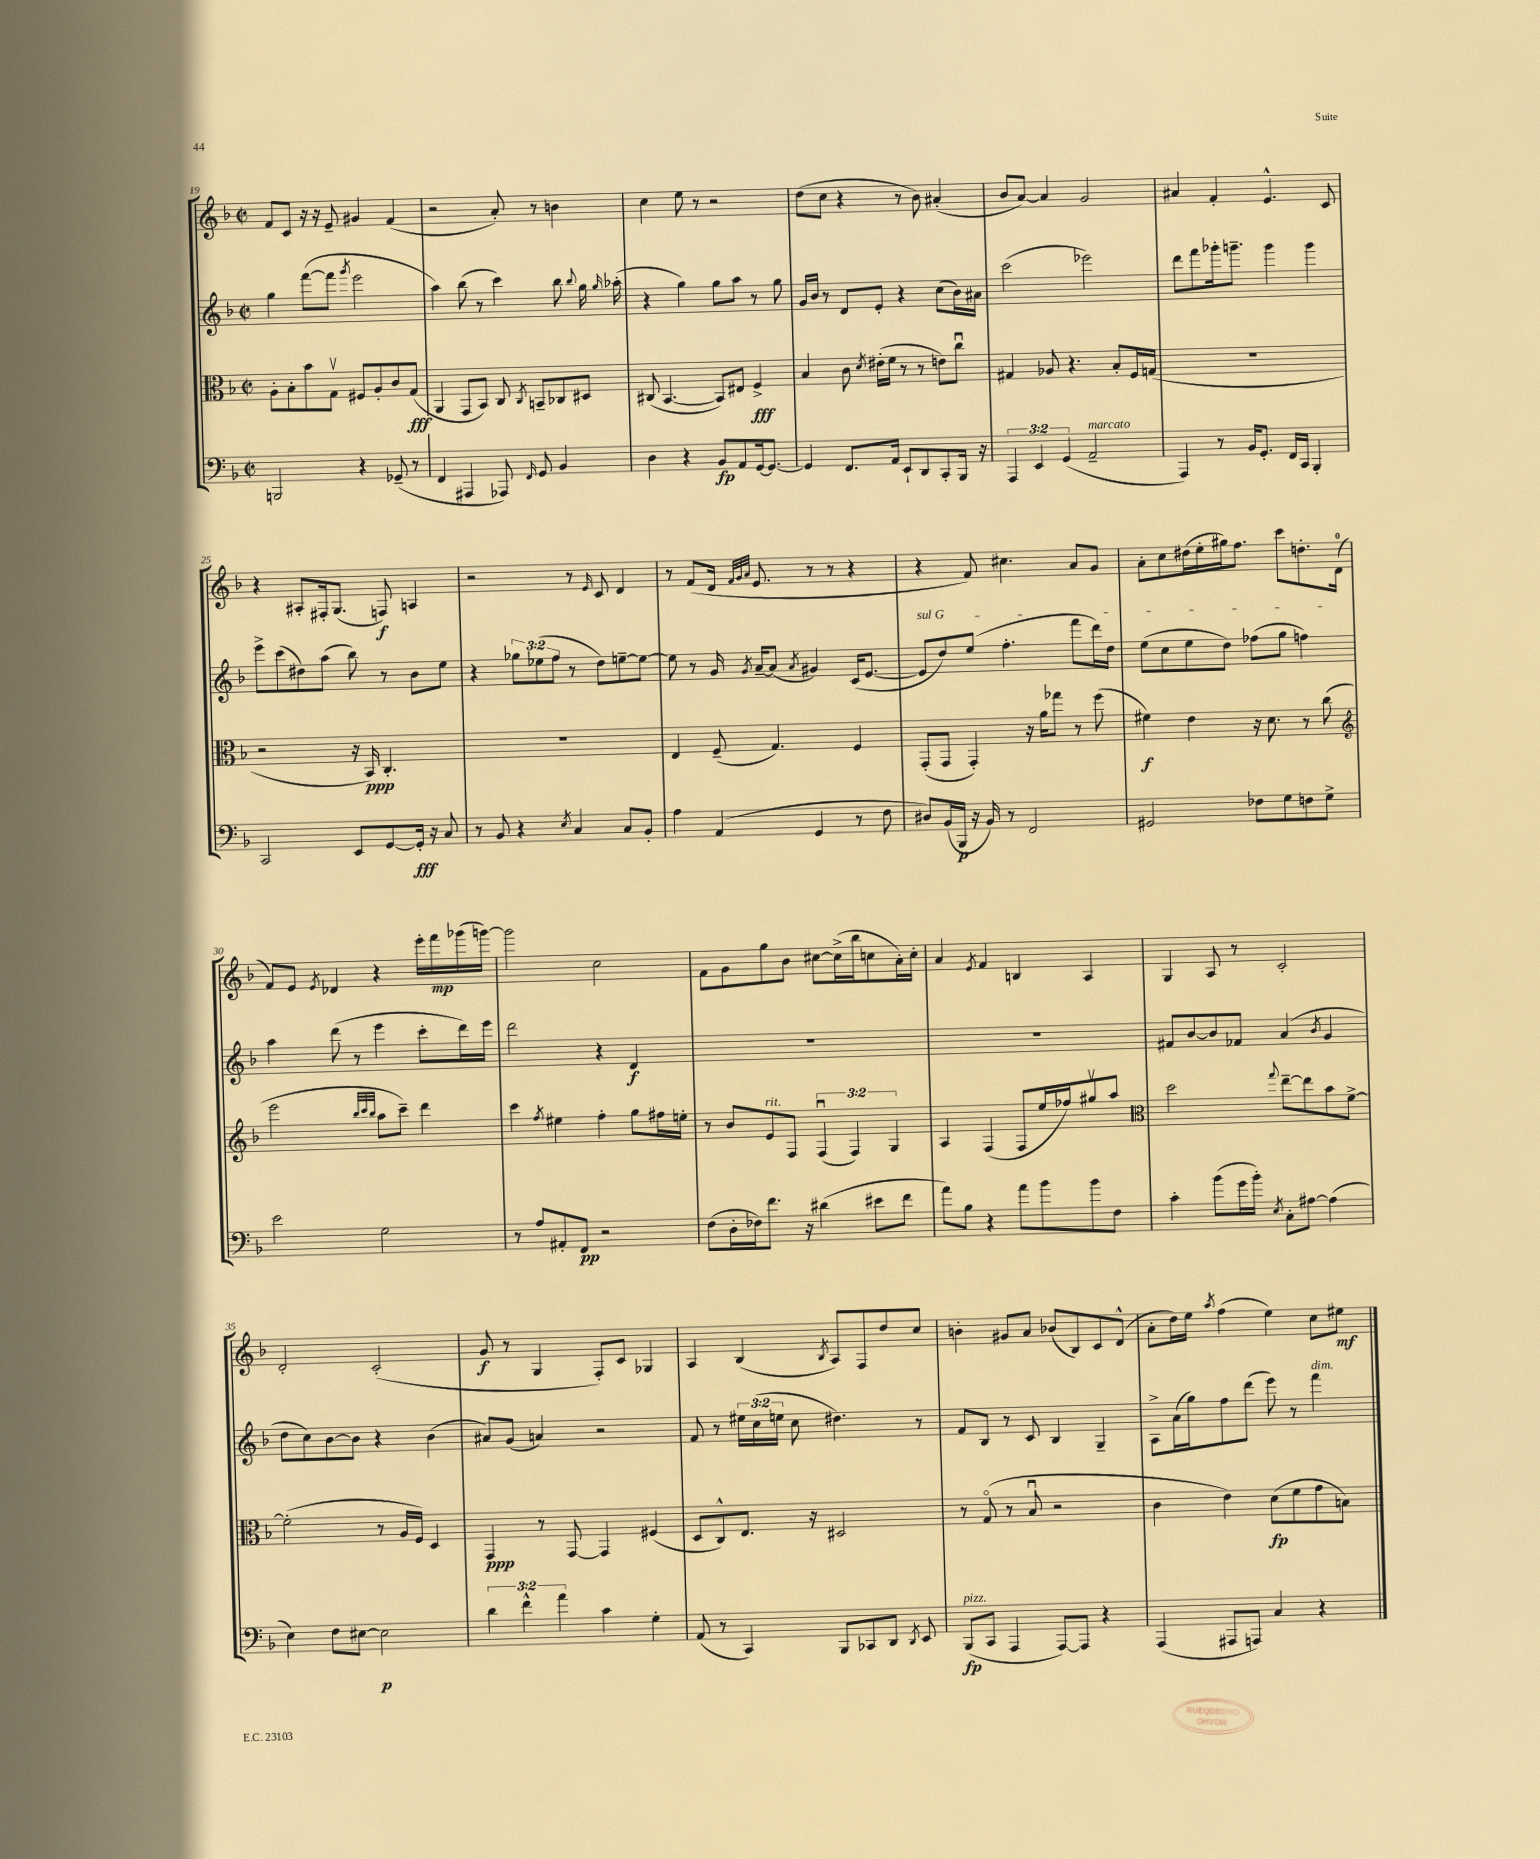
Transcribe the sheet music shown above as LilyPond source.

<<
\new StaffGroup <<
\new Staff = "s0" {
    \clef treble \key f \major \defaultTimeSignature \time 2/2
    \autoBeamOff f'8[ c'8] r16 r16 e'8-- gis'4 f'4( |
    r2 a'8-.) r8 b'4 |
    c''4 e''8 r8 r2 |
    d''8[( c''8] r4 r8 bes'8) ais'4-.( |
    bes'8[ a'8]~) a'4 g'2 |
    ais'4 f'4-. e'4.-^ c'8 |
    r4 ais8[-. fis16-. g8.]( f8\f) a4 |
    r2 r8 \grace { e'16 } c'8 d'4 |
    r8 f'8[( d'16] \grace { f'32[ g'32 a'32] } e'8. r8 r8 r4 |
    r4 f'8) cis''4. a'8[ g'8] |
    a'8[-. c''8 dis''16( e''16-. gis''16) f''8.] c'''8[ d''8.-. d'16]-0( |
    f'8[) e'8] \acciaccatura { e'8 } des'4 r4 e'''16[-. f'''16\mp ges'''16( g'''16]~) |
    g'''2 c''2 |
    f'8[ g'8 g''8 bes'8] cis''8[~ cis''16->( bes''16 c''8 a'16-.) c''16]-. |
    a'4 \acciaccatura { e'8 } f'4 b4 a4 |
    g4 a8 r8 c'2-. |
    d'2-. c'2-.( |
    g'8\f r8 g4 f8[-.) c'8] ges4 |
    a4 bes4( \acciaccatura { bes8 } a8[) f8 d''8 c''8] |
    b'4-. gis'8[ a'8] bes'8[( bes8) c'8 d'8]-^( |
    a'8[-. d''16) e''16] \acciaccatura { a''8 } f''4( e''4) c''8[ eis''8]\mf \bar "|." |
}
\new Staff = "s1" {
    \clef treble \key f \major \defaultTimeSignature \time 2/2 \override Staff.TupletNumber.text = #tuplet-number::calc-fraction-text
    \autoBeamOff g''4 f'''8[~( f'''8] \acciaccatura { g'''8 } e'''2 |
    a''4) bes''8( r8 c'''4) bes''8 \appoggiatura { bes''8 } g''16 \grace { g''16 } aes''16-.( |
    r4 g''4) g''8[ a''8] r8 g''8 |
    g'16[ bes'16] r8 d'8[ e'8]-. r4 c''8[( bes'16) ais'16] |
    c'''2( ees'''2) |
    d'''8[ f'''8 ges'''16-. g'''8.]-- g'''4 g'''4 |
    e'''8[-> c'''8( dis''8) a''8]( bes''8) r8 bes'8[ e''8] |
    r4 \tuplet 3/2 { ges''8[ ees''8( f''8] } r8 d''8[) e''8~-- e''8]~ |
    e''8 r8 g'16 \acciaccatura { g'8 } a'16[~-- a'8]( \acciaccatura { a'8 } gis'4) c'16[( e'8.]~ |
    \once \override TextSpanner.bound-details.left.text = \markup { \italic "sul G" } e'8[\startTextSpan d''8) e''8]( f''4.-. f'''8[ d'''16) d''16] |
    e''8[( c''8 e''8 d''8]) fes''8[( g''8] f''4\stopTextSpan) |
    a''4 d'''8( r8 e'''4 c'''8[-. d'''16) e'''16] |
    d'''2 r4 d'4\f |
    R1 |
    R1 |
    fis'8[ bes'8~ bes'8 fes'8] a'4( \acciaccatura { bes'8 } g'4 |
    d''8[ c''8) bes'8~ bes'8] r4 bes'4( |
    ais'8[) g'8]( a'4) r2 |
    f'8 r8 \tuplet 3/2 { eis''16[ c''16( e''16] } c''8 dis''4.) r8 |
    f'8[ bes8] r8 c'8 bes4 g4-- |
    a8[-> a'16( g''16) f''8 d'''8]( e'''8) r8 f'''4^\markup { \italic "dim." } \bar "|." |
}
\new Staff = "s2" {
    \clef alto \key f \major \defaultTimeSignature \time 2/2 \override Staff.TupletNumber.text = #tuplet-number::calc-fraction-text
    \autoBeamOff a8[-. bes8-. bes'8 g8]\upbow fis8[ a8-. c'8 g8]\fff( |
    a,4 g,8[ bes,8]) c8 \acciaccatura { c8 } b,8[-- ces8 dis8] |
    cis8( bes,4.~ bes,8[) eis8] f4->\fff |
    bes4 c'8 \acciaccatura { d'8 } eis'16[-.( f'16] r8 r8 e'8[) c''8]\downbow |
    gis4 aes8 r4. bes8[-. f16 g16]( |
    R1 |
    r2 r16 bes,16\ppp) c4.-. |
    R1 |
    e4 f8--( g4.) f4 |
    g,8[-.( g,8] g,4-.) r16 a'16[ ges''8] r8 f''8( |
    fis'4\f) e'4 r16 d'8. r8 c''8( |
    \clef treble e'''2 \grace { bes''32[ c'''32 bes''32] } a''8[ c'''8]--) d'''4 |
    c'''4 \acciaccatura { f''8 } eis''4 f''4-. g''8[ fis''16 e''16]-. |
    r8 bes'8[ e'8^\markup { \italic "rit." } f8] \tuplet 3/2 { f4\downbow( f4) g4 } |
    a4 f4( f8[ e''16 fes''16) gis''8\upbow a''8] |
    \clef alto d''2 \appoggiatura { g''8 } e''8[~-- e''8 bes'8 f'8]~-> |
    f'2-.( r8 a16[ f16]) d4 |
    g,4\ppp r8 g,8~ g,4 fis4( |
    d8[ c8-^) e8.] r16 dis2 |
    r8 g8\flageolet( r8 bes8\downbow r2 |
    c'4 e'4) d'8[\fp( f'8 g'8 b8]) \bar "|." |
}
\new Staff = "s3" {
    \clef bass \key f \major \defaultTimeSignature \time 2/2 \override Staff.TupletNumber.text = #tuplet-number::calc-fraction-text
    \autoBeamOff b,,2 r4 ges,8--( r8 |
    f,4 ais,,4 aes,,8) \grace { f,16 } g,8 bes,4 |
    d4 r4 bes,8[\fp a,8 g,16~ g,8.]~ |
    g,4 f,8.[ a,16] e,8[-! d,8 c,8-. bes,,16] r16 |
    \tuplet 3/2 { a,,4 e,4 g,4( } a,2--^\markup { \italic "marcato" } |
    a,,4) r8 bes,16[ g,8.]-. f,16[ c,16] bes,,4-. |
    c,2 e,8[ g,8~ g,16]-.\fff r16 c8 |
    r8 bes,8 r4 \acciaccatura { e8 } c4 c8[ bes,8]-. |
    a4 a,4( g,4 r8 f8 |
    dis8[) bes,16( bes,,16]\p r16 bes,16) r8 f,2 |
    gis,2 fes8[ g8 f8 g8]-> |
    e'2 g2 |
    r8 a8[ ais,8-. f,8]\pp r2 |
    f8[( d16-. fes16) f'8.] r16 dis'4( eis'8[ f'8] |
    a'8[) bes8] r4 a'8[ bes'8 bes'8 f8] |
    c'4-. bes'8[( g'16 bes'16]-.) \acciaccatura { e8 } c8[-. ais8]~ ais4( |
    e4) f8[ eis8]~ eis2\p |
    \tuplet 3/2 { d'4 f'4-^ a'4 } c'4 g4-. |
    a,8( r8 c,4) bes,,8[ ces,8 d,8] \acciaccatura { d,8 } e,8 |
    bes,,8[\fp^\markup { \italic "pizz." }( c,8] a,,4 a,,8[~) a,,8] r4 |
    a,,4( ais,,8[ a,,8]) c4 r4 \bar "|." |
}
>>
>>
\layout { \context { \Score currentBarNumber = #19 } }
